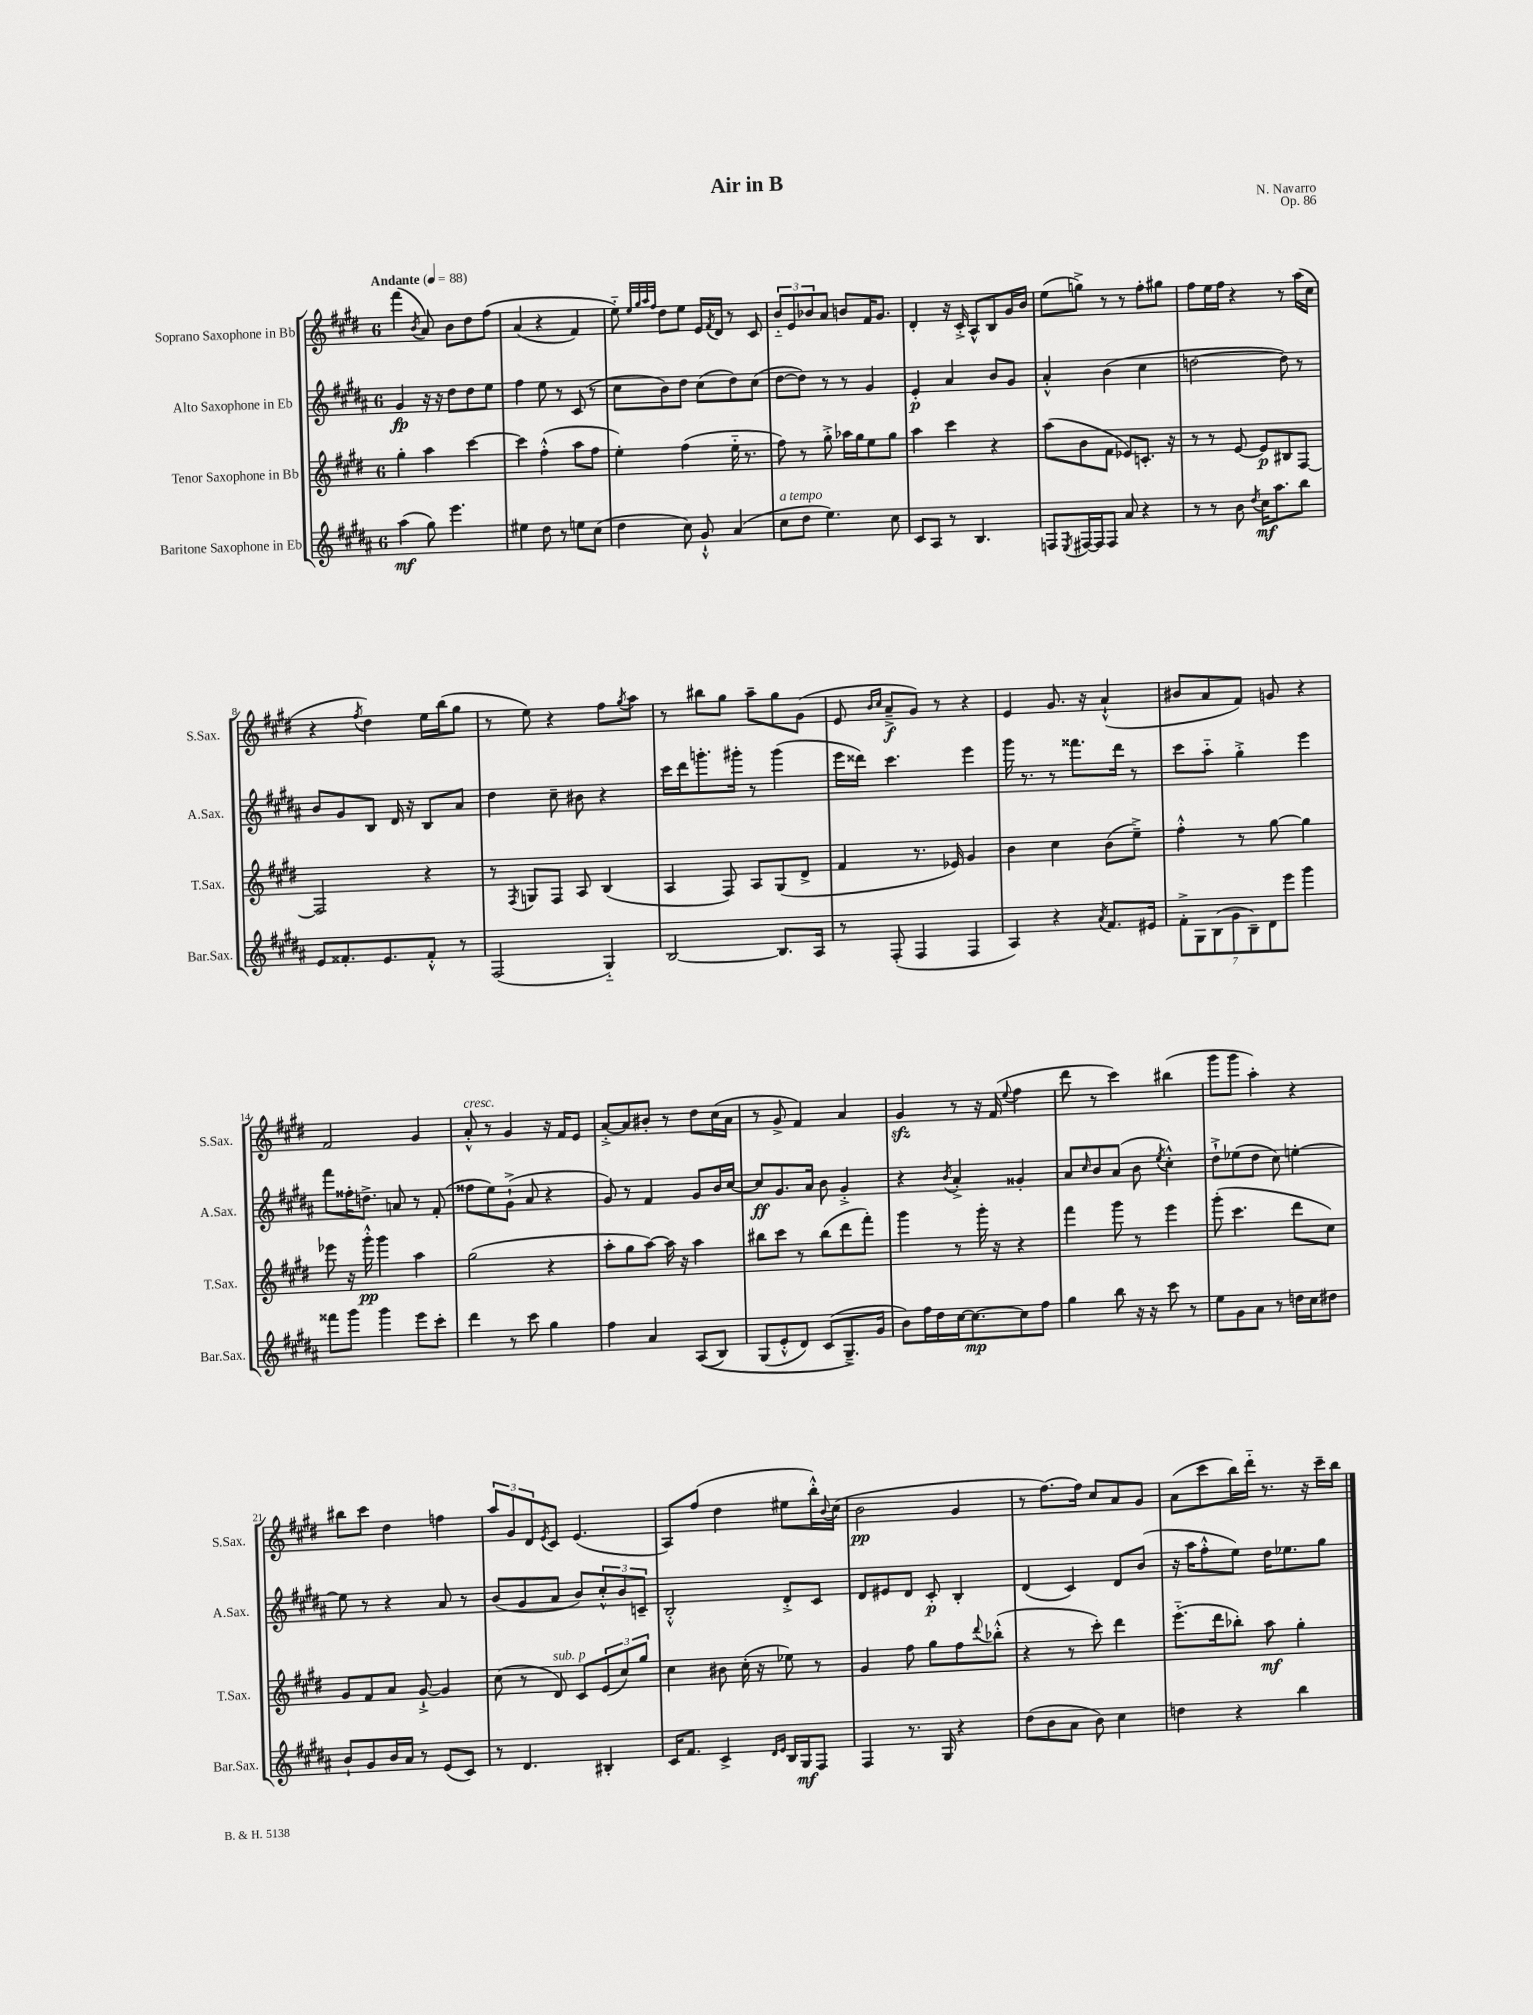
\header { title = "Air in B" composer = "N. Navarro" opus = "Op. 86" }
<<
\new StaffGroup <<
\new Staff = "s0" \with { instrumentName = "Soprano Saxophone in Bb" shortInstrumentName = "S.Sax." } {
    \clef treble \key e \major \once \override Staff.TimeSignature.style = #'single-digit \time 6/8 \tempo "Andante" 4 = 88
    fis'''4( \acciaccatura { b'8 } a'8) b'8 dis''8 fis''8\( |
    a'4( r4 fis'4) |
    e''8-_\) \grace { e''32 gis''32 a''32 fis''32 } dis''8 e''8 e'16 \acciaccatura { fis'8 } dis'16 r8 cis'8 |
    \tuplet 3/2 { b'8-_ e'8 bes'8 } a'8 b'8 fis'16 gis'8. |
    dis'4-. r16 cis'16-.-> a8-^ b8 gis'16 b'16 |
    e''8( g''8->) r8 r8 fis''8-. gis''8 |
    fis''8 e''16 fis''16 r4 r8 a''16( cis''16 |
    r4 \acciaccatura { fis''8 } dis''4) e''16 b''16( gis''8 |
    r8 e''8) r4 fis''8 \acciaccatura { gis''8 } a''8 |
    r8 bis''8 gis''8 a''8-- gis''8 gis'8( |
    e'8 \grace { b'16 cis''16 } a'8--->\f gis'8) r8 r4 |
    e'4 gis'8. r16 a'4-!-^( |
    bis'8 a'8 fis'8) g'8 r4 |
    fis'2 gis'4 |
    a'8-.-^^\markup { \italic "cresc." } r8 gis'4 r16 fis'16 e'8 |
    a'8~-.-> a'8 bis'8-. r8 dis''8 cis''16( a'16 |
    r8 gis'8-> fis'4) a'4 |
    gis'4\sfz r8 r16 fis'16( \appoggiatura { e''8 } fis''4 |
    dis'''8 r8 cis'''4) bis''4( |
    gis'''8 gis'''8 a''4-.) r4 |
    bis''8 cis'''8 dis''4 f''4 |
    \tuplet 3/2 { a''8 gis'8 dis'8 } \acciaccatura { e'8 } cis'8 e'4.( |
    a8) fis''8( dis''4 eis''8 b''16-.-^) \appoggiatura { b'8 } cis''16( |
    b'2\pp gis'4 |
    r8 fis''8.~) fis''16 cis''8 a'8 gis'8 |
    a'8( cis'''8 b''16) dis'''16-_ r8. r16 cis'''16-- b''16 \bar "|." |
}
\new Staff = "s1" \with { instrumentName = "Alto Saxophone in Eb" shortInstrumentName = "A.Sax." } {
    \clef treble \key b \major \once \override Staff.TimeSignature.style = #'single-digit \time 6/8
    gis'4\fp r16 r16 dis''8 dis''8 e''8 |
    fis''4 e''8 r8 cis'8( r8 |
    cis''8 b'8) dis''8 cis''8( dis''8) cis''8( |
    dis''8~ dis''8) r8 r8 gis'4 |
    e'4-.\p ais'4 b'8 gis'8 |
    ais'4-.-^ b'4( cis''4 |
    d''2~ d''8) r8 |
    b'8 gis'8 b8 dis'16 r16 b8 ais'8 |
    dis''4 cis''8-- bis'8 r4 |
    cis'''16 dis'''16 g'''8.-. gis'''16-. r8 gis'''4( |
    e'''16 disis'''16) cis'''4. e'''4 |
    gis'''16 r8. r8 fisis'''8. dis'''16 r8 |
    cis'''8 ais''8-_ gis''4-.-> e'''4 |
    fis'''8 fisis''16-. d''8.-> a'8 r8 fis'8-.( |
    fisis''8 e''8) gis'8-!->( ais'8 r4 |
    gis'8) r8 fis'4 gis'8 b'16 cis''16~ |
    cis''8\ff gis'8. ais'16 b'8 gis'4-.-> |
    r4 \acciaccatura { b'8 } ais'4-.-> gisis'4-. |
    ais'8 \grace { cis''16 } b'8 ais'8( b'8 \acciaccatura { e''8 } cis''4-.-^) |
    dis''8-!-> ees''8( dis''8 cis''8) e''4~-. |
    e''8 r8 r4 ais'8 r8 |
    b'8( gis'8 ais'8 b'8) \tuplet 3/2 { cis''8-.-^ b'8 c'8-- } |
    b2-.-^ dis'8-.-> cis'8 |
    dis'8 eis'8 dis'8 cis'8-.\p b4-. |
    dis'4( cis'4) dis'8 b'8( |
    r16 ais''16 fis''8-.-^ e''8) dis''16 ees''8. gis''8 \bar "|." |
}
\new Staff = "s2" \with { instrumentName = "Tenor Saxophone in Bb" shortInstrumentName = "T.Sax." } {
    \clef treble \key e \major \once \override Staff.TimeSignature.style = #'single-digit \time 6/8
    gis''4-. a''4 cis'''4~ |
    cis'''4 fis''4-.-^( a''8 fis''8 |
    e''4-.) fis''4( e''16-_ r8. |
    fis''8) r8 gis''8-.-> aes''16 gis''16 e''8 gis''8 |
    a''4 cis'''4 r4 |
    a''8( b'8 fis'8 ees'8) c'8.-. r16 |
    r8 r8 e'8~ e'8\p bis8 fis8~ |
    fis2 r4 |
    r8 \acciaccatura { fis8 } g8 fis8 a8 b4( |
    a4 fis8) a8 gis8( dis'8-> |
    fis'4 r8. ees'16) gis'4 |
    b'4 cis''4 b'8( e''8--->) |
    fis''4-.-^ r8 gis''8~ gis''4 |
    ees'''8 r16 gis'''16-.-^\pp gis'''4 a''4 |
    gis''2( r4 |
    a''8-. gis''8 a''8~) a''16 r16 a''4 |
    bis''8 cis'''8 r8 bis''8( dis'''8 fis'''8-.) |
    gis'''4 r8 gis'''16-. r16 r4 |
    fis'''4 gis'''8 r8 e'''4 |
    gis'''8-.( cis'''4. dis'''8 cis''8) |
    gis'8 fis'8 a'8 gis'8~-!-> gis'4 |
    cis''8( r8 dis'8^\markup { \italic "sub. p" }) cis'8 \tuplet 3/2 { e'8( cis''8) gis''8 } |
    cis''4 bis'8 cis''16-.( r16 ees''8) r8 |
    gis'4 fis''8 gis''8 fis''8 \appoggiatura { dis'''8 } bes''8-.-^( |
    r4 r8 cis'''8-.) dis'''4 |
    e'''8.-_( dis'''16 bes''8-.) a''8\mf gis''4-. \bar "|." |
}
\new Staff = "s3" \with { instrumentName = "Baritone Saxophone in Eb" shortInstrumentName = "Bar.Sax." } {
    \clef treble \key b \major \once \override Staff.TimeSignature.style = #'single-digit \time 6/8
    ais''4\mf( gis''8) e'''4. |
    eis''4 dis''8 r8 e''8 cis''8( |
    dis''4 cis''8) gis'8-!-^ ais'4( |
    cis''8^\markup { \italic "a tempo" } dis''8 e''4.) cis''8 |
    cis'8 ais8 r8 b4. |
    f8 \acciaccatura { e8 } fis16~ fis16 fis8 ais'8 r4 |
    r8 r8 b'8 \acciaccatura { dis''8 } cis''16\mf ais''8. b''8 |
    e'8 fisis'8.-. e'8. fisis'8-.-^ r8 |
    fis2( gis4-_) |
    b2~ b8. ais16 |
    r8 fis8-.( fis4 fis4 |
    ais4) r4 \acciaccatura { ais'8 } fis'8. eis'16 |
    \tuplet 7/4 { fis'8-.-> gis8 b8( gis'8 b8--) dis'8 e'''8 } gis'''4 |
    fisis'''8 gis'''8 gis'''4 e'''8 cis'''8-. |
    dis'''4 r8 cis'''8 gis''4 |
    fis''4 ais'4 ais8(\( b8) |
    gis8( e'8-.-^ dis'8) cis'8( gis8.--->\) gis'16 |
    b'8) fis''16 dis''16 cis''16~ cis''8.~\mp cis''8 fis''8 |
    gis''4 b''8 r16 r16 cis'''8 r8 |
    e''8 gis'8 ais'8 r8 d''16 cis''16 dis''8 |
    b'8-! gis'8 b'16 ais'16 r8 e'8( cis'8) |
    r8 dis'4. bis4-. |
    cis'16 fis'8. cis'4-> \grace { dis'16 e'16 } b16 gis16\mf fis8 |
    fis4 r8. gis16 r4 |
    dis''8( b'8 ais'8 b'8) cis''4 |
    d''4 r4 b''4 \bar "|." |
}
>>
>>
